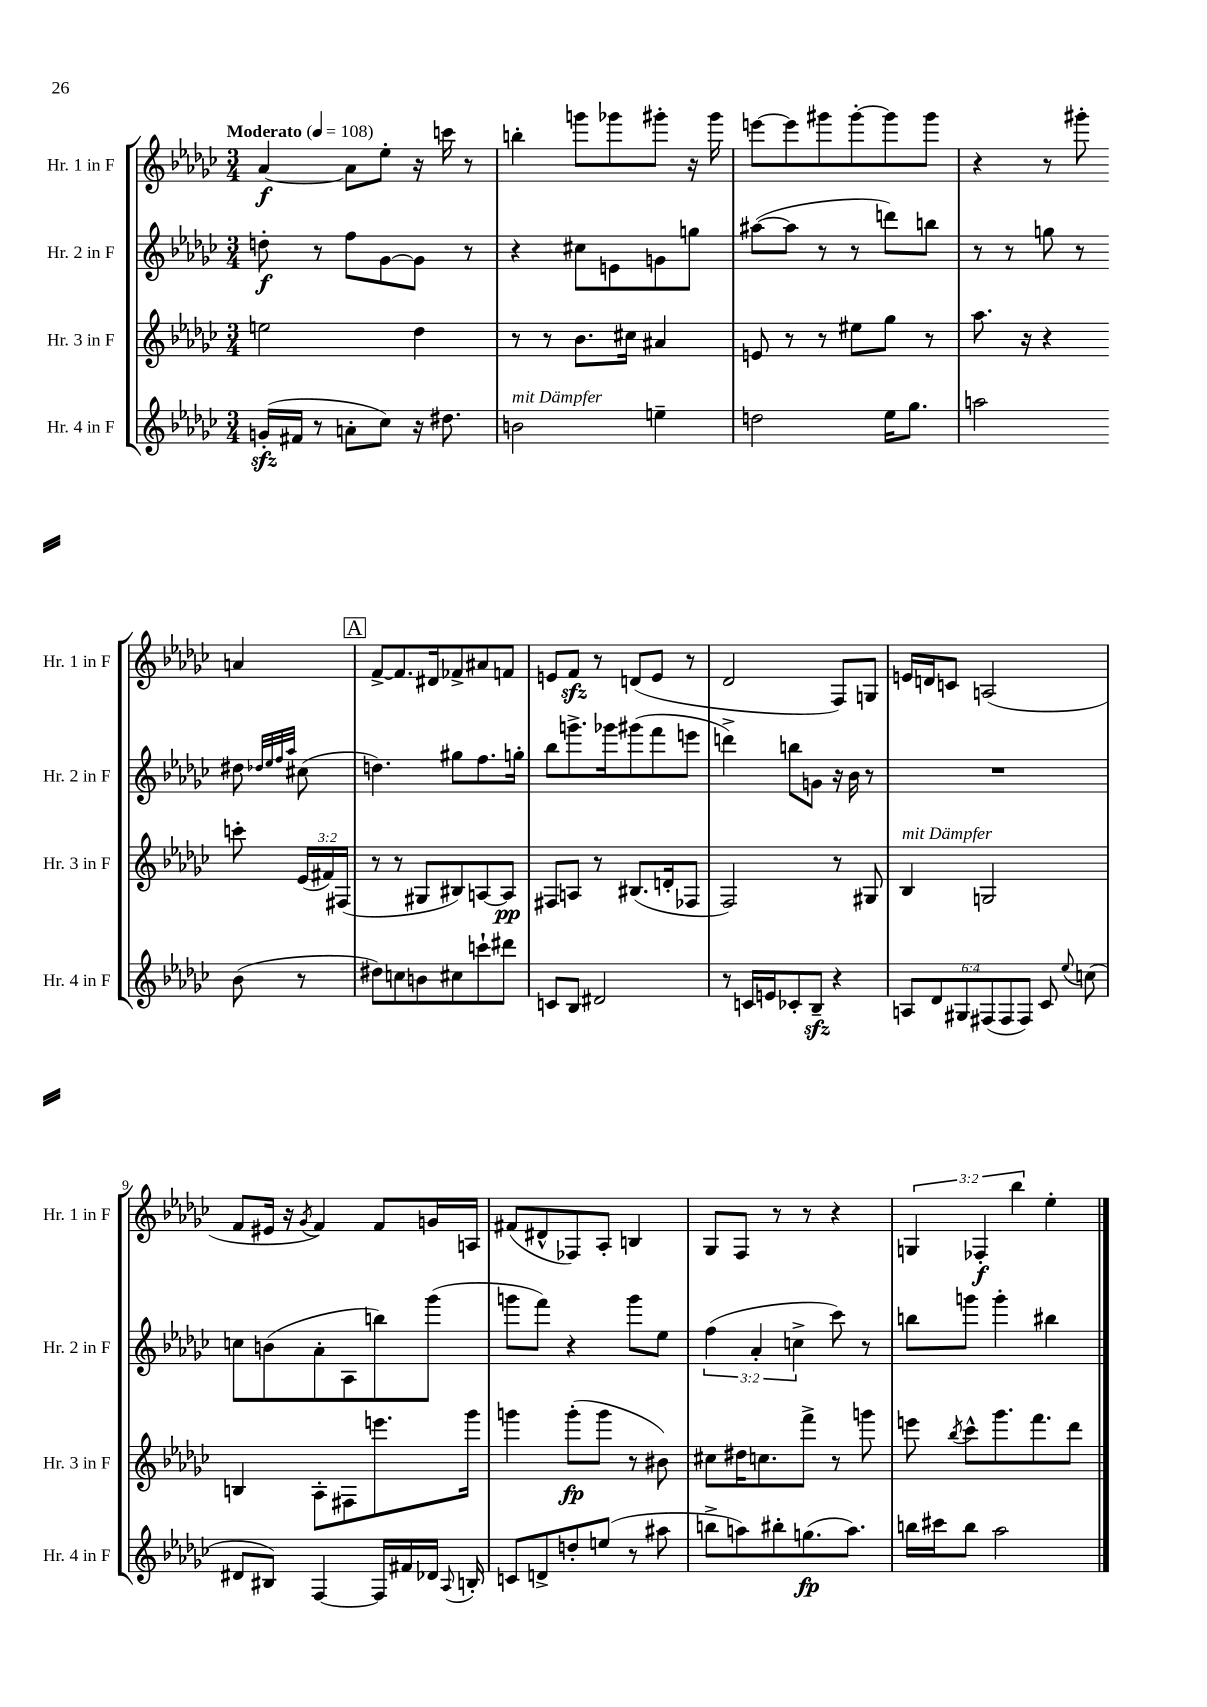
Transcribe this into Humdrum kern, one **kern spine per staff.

**kern	**kern	**kern	**kern
*staff4	*staff3	*staff2	*staff1
*clefG2	*clefG2	*clefG2	*clefG2
*k[b-e-a-d-g-c-]	*k[b-e-a-d-g-c-]	*k[b-e-a-d-g-c-]	*k[b-e-a-d-g-c-]
*M3/4	*M3/4	*M3/4	*M3/4
*MM108	*MM108	*MM108	*MM108
(16g'	2ee	8dd'	[4a-
16f#	.	.	.
8r	.	8r	.
8a'	.	8ff	8a-]
8cc-)	.	[8g-	8ee-'
16r	4dd-	8g-]	16r
8.dd#	.	.	16ccc
.	.	8r	8r
=	=	=	=
2b	8r	4r	4bb'
.	8r	.	.
.	8.b-	8cc#	8ggg
.	.	8e	8ggg-
.	16cc#	.	.
4ee~	4a#	8g	8ggg#'
.	.	8gg	16r
.	.	.	16ggg#
=	=	=	=
2dd	8e	([8aa#	[8eee
.	8r	8aa#]	8eee]
.	8r	8r	8ggg#
.	8ee#	8r	[8ggg#'
16ee-	8gg-	8ddd)	8ggg#]
8.gg-	.	.	.
.	8r	8bb	8ggg#
=	=	=	=
2aa	8.aa-	8r	4r
.	.	8r	.
.	16r	.	.
.	4r	8gg	8r
.	.	8r	8ggg#'
(8b-	8ccc'	8dd#	4a
.	.	32qqdd-	.
.	.	32qqee-	.
.	.	32qqff	.
.	.	32qqaa-	.
8r	(24e-	(8cc#	.
.	24f#)	.	.
.	(24F#	.	.
=	=	=	=
8dd#)	8r	4.dd)	[8f^
8cc	8r	.	8.f]
8b	8G#	.	.
.	.	.	16d#
8cc#	8B#)	8gg#	8f-^
8ccc`	[8A	8.ff	8a#
8ddd#	8A]	.	8f
.	.	16gg'	.
=	=	=	=
8c	8F#	8bb-	8e
8B-	8A	8.ggg^	8f
2d#	8r	.	8r
.	.	16ggg-	.
.	(8.B#	(8ggg#	(8d
.	.	8fff	8e
.	16d'	.	.
.	8F-	8eee	8r
=	=	=	=
8r	2F)	4ddd^)	2d-
16c	.	.	.
16e	.	.	.
8c-'	.	8bb	.
8B-~	.	8g	.
4r	8r	16r	8F)
.	.	16b-	.
.	8G#	8r	8G
=	=	=	=
12A	4B-	2.r	16e
.	.	.	16d
12d-	.	.	.
.	.	.	8c
12G#	.	.	.
(12F#	2G	.	(2A
12F#	.	.	.
12F#)	.	.	.
8c-	.	.	.
8qqee-	.	.	.
(8cc	.	.	.
=	=	=	=
8d#	4B	8cc	8f
8B#)	.	(8b	16e#
.	.	.	16r
.	.	.	8qg-
[4F	8A-'	8a-'	4f)
.	8F#	8A-	.
16F]	8.eee	8bb)	8f
16f#	.	.	.
16d-	.	(8ggg-	16g
8qqA-	.	.	.
16B'	16ggg-	.	16A
=	=	=	=
8c	4ggg	8ggg	(8f#
8d^	.	8fff)	8d#^^
8dd'	(8ggg'	4r	8F-)
(8ee	8ggg	.	8A-'
8r	8r	8ggg	4B
8aa#	8b#)	8ee-	.
=	=	=	=
8bb^	8cc#	(6ff	8G-
8aa)	16dd#	.	8F
.	.	6a-'	.
.	8.cc	.	.
8bb#'	.	.	8r
.	.	6cc^	.
(8.gg	8fff^	.	8r
.	8r	8ccc-)	4r
8.aa)	.	.	.
.	8ggg	8r	.
=	=	=	=
16bb	8eee	8bb	6G
16ccc#	.	.	.
.	8qbb-	.	.
8bb	8ccc-^^	8ggg	.
.	.	.	6F-'
2aa-	8.ggg-	4ggg'	.
.	.	.	6bb-
.	8.fff	.	.
.	.	4bb#	4ee-'
.	8ddd-	.	.
==	==	==	==
*-	*-	*-	*-
